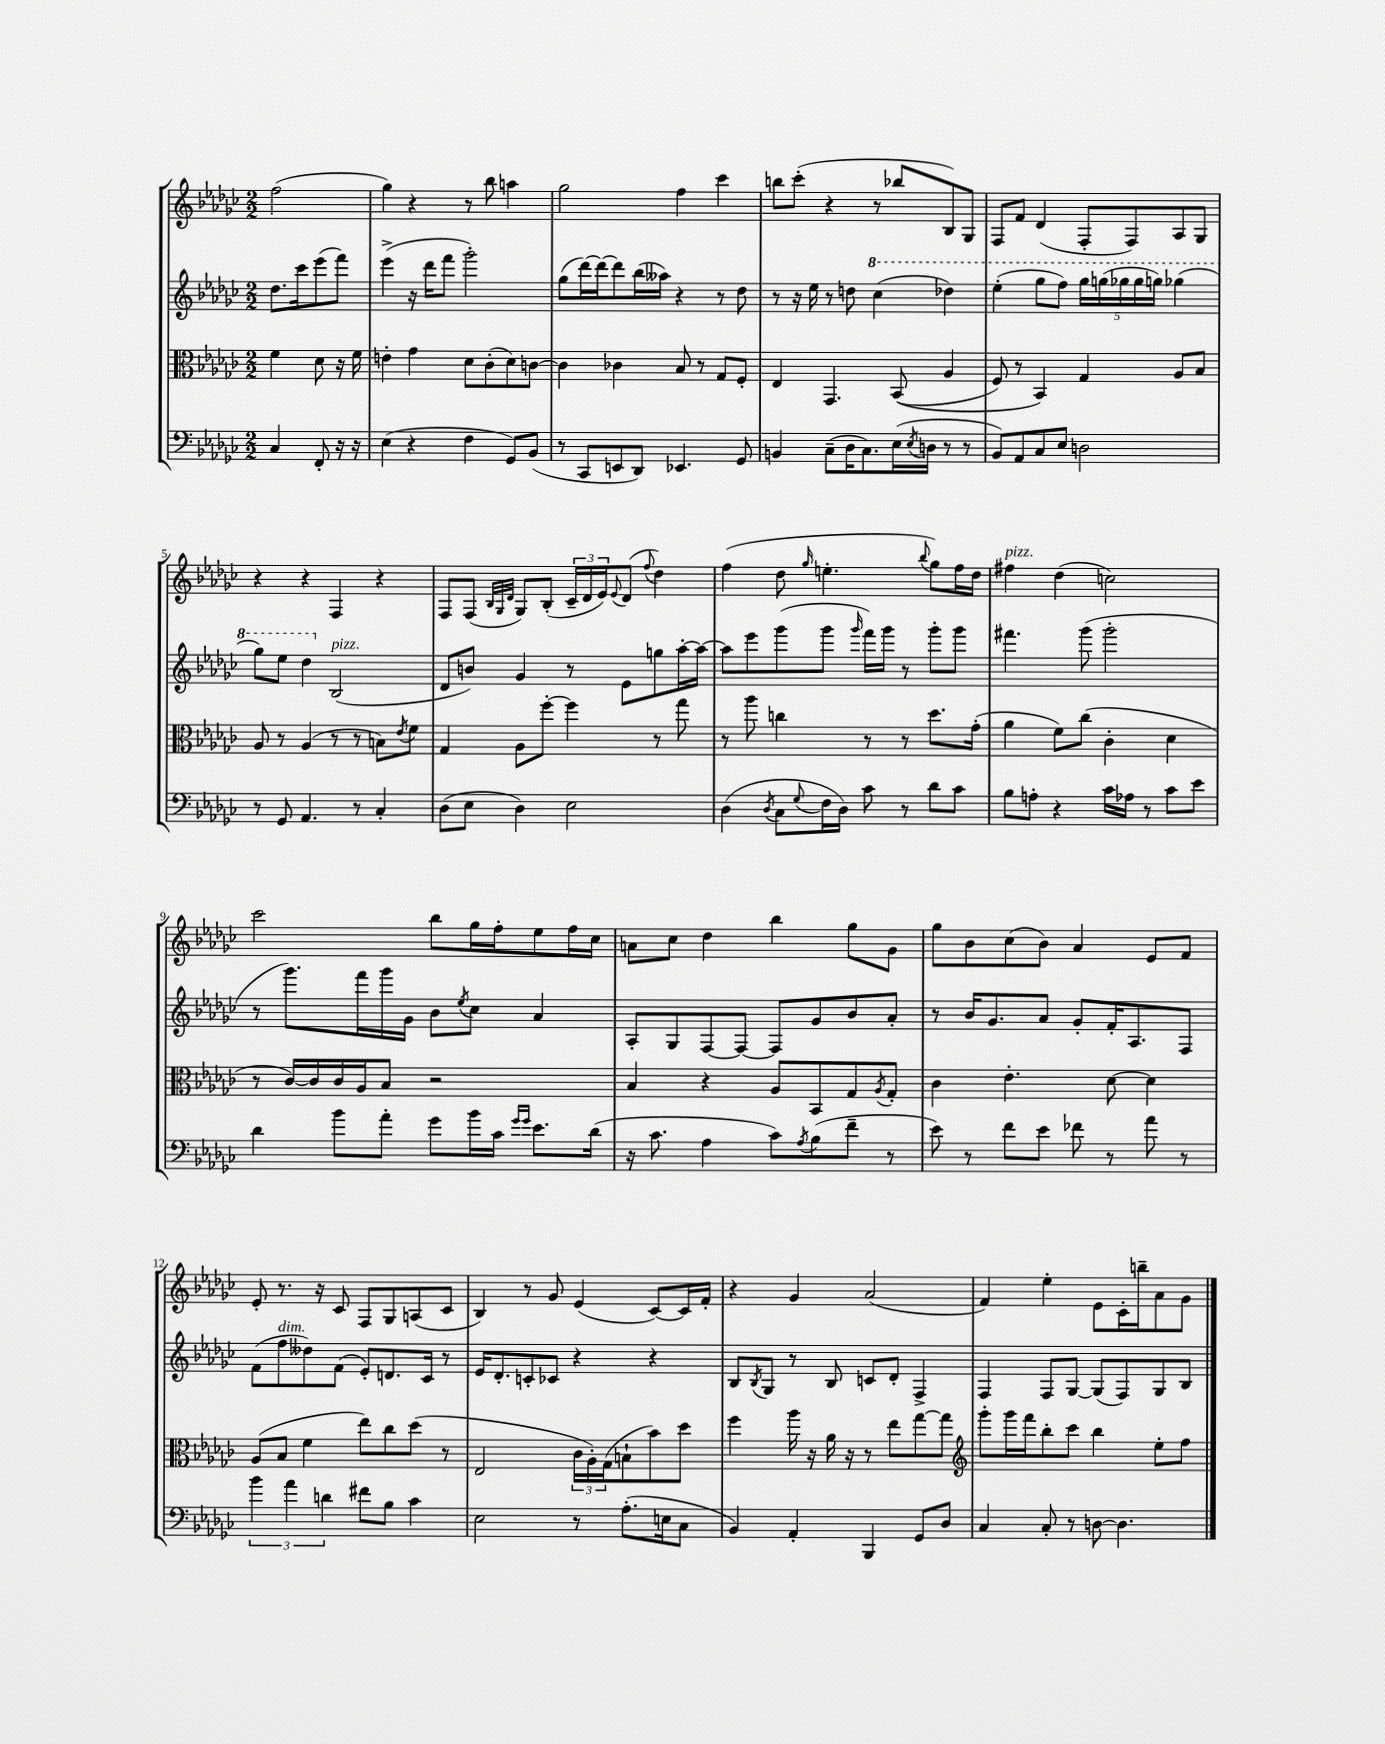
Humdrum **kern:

**kern	**kern	**kern	**kern
*part4	*part3	*part2	*part1
*staff4	*staff3	*staff2	*staff1
*clefF4	*clefC3	*clefG2	*clefG2
*k[b-e-a-d-g-c-]	*k[b-e-a-d-g-c-]	*k[b-e-a-d-g-c-]	*k[b-e-a-d-g-c-]
*M2/2	*M2/2	*M2/2	*M2/2
=	=	=	=
4C-/	4f\	8.dd-\L	(2ff\
.	.	16ccc-\k	.
8FF'/	8d-\	(8eee-\	.
16r	16r	8fff\J)	.
16r	16f\	.	.
=1	=1	=1	=1
(4E-\	4en'\	(4eee-^\	4gg-\)
4r	4g-\	16r	4r
.	.	16ddd-\KL	.
.	.	8fff\J	.
4F\	8d-\L	2ggg-'\)	8r
.	(8c-'\	.	8bb-\
8GG-/L)	8d-\)	.	4aan\
(8BB-/J	[8cn\J	.	.
=2	=2	=2	=2
8r	4c\]	(8gg-\L	2gg-\
8CC-/L	.	[16ddd-\L)	.
.	.	16ddd-\J_	.
8EEn/	4c-X\	8ddd-\]	.
8DD-/J)	.	(16bb-\L	.
.	.	16aa--X\JJ)	.
4.EE-X/	8B-/	4r	4ff\
.	8r	.	.
.	8G-/L	8r	4ccc-\
8GG-/	8F'/J	8dd-\	.
=3	=3	=3	=3
4BBn/	4E-/	8r	8bbn\L
.	.	16r	(8ccc-'\J
.	.	16ee-\	.
(8C-~\L	4.GG-/	8r	4r
16D-\K	.	8ddn\	.
8.C-\)	.	.	.
*	*	*8va	*
.	.	(4ccc-\	8r
(16E-\L	((8BB-/	.	8bb-X/L
8qE-/	.	.	.
16Dn\JJ	.	.	.
8r	4A-/	4ddd-X\)	8B-/)
8r	.	.	8G-/J
=4	=4	=4	=4
8BB-/L)	8F/)	(4eee-'\	8F/L
8AA-/	8r	.	8f/J
8C-/	4BB-/)	8ggg-\L	(4d-/
8E-/J	.	8fff\J)	.
2Dn\	4G-/	20ggg-\LL	8F'/L
.	.	(20gggn\	.
.	.	20ggg-X\	.
.	.	.	8F/)
.	.	20ggg-\	.
.	.	20gggn\JJ)	.
.	8A-/L	(4ggg-X\	8A-/
.	8B-/J	.	8G-/J
!!LO:LB:g=z
=5	=5	=5	=5
8r	8A-/	8ggg-\L)	4r
8GG-/	8r	8eee-\J	.
4.AA-/	(4A-/	4ddd-\	4r
*	*	*X8va	*
!	!	!LO:TX:a:i:t=pizz.	!
.	8r	(2B-/	4F/
8r	8r	.	.
4C-'/	8Bn\L)	.	4r
.	8qe-/	.	.
.	8f\J	.	.
=6	=6	=6	=6
(8D-\L	4G-/	8d-/L	8F/L
8E-\J	.	8bn/J)	(8F/J
.	.	.	32qqB-/LLL
.	.	.	32qqG-/
.	.	.	32qqd-/JJJ
4D-\)	8A-\L	4g-/	8G-/L)
.	[8ff'\J	.	(8B-'/J
2E-\	4ff\]	8r	24c-~/LL
.	.	.	24d-/
.	.	.	24e-/J)
.	.	.	8qqe-/
.	.	8e-\L	(8d-/J
.	.	.	8qqff/
.	8r	8ggn\	4dd-\)
.	8gg-\	[16aa-'\L	.
.	.	16aa-\JJ_	.
=7	=7	=7	=7
(4D-\	8r	8aa-\L]	(4ff\
.	8aa-\	8eee-\	.
8qD-/	.	.	.
8C-\L	4ccn\	(8ggg-\	8dd-\
8qqG-/	.	.	16qqgg-/
16F\L	.	8ggg-\J	4.een'\
16D-\JJ)	.	.	.
.	.	16qqggg-/	.
8c-\	8r	16fff\LL)	.
.	.	16ggg-\JJ	.
8r	8r	8r	.
.	.	.	8qqbb-/
8d-\L	8.dd-\L	8ggg-'\L	8gg-\L)
8c-\J	.	8ggg-\J	16ff\L
.	(16g-'\Jk	.	16dd-\JJ
=8	=8	=8	=8
!	!	!	!LO:TX:a:i:t=pizz.
8B-\L	4a-\	4.fff#X\	4ff#X\
8An'\J	.	.	.
4r	8f\L)	.	(4dd-\
.	(8cc-\J	(8ggg-\	.
16c-\LL	4c-'\	2ggg-'\	2ccn\)
16A-X\JJ	.	.	.
8r	.	.	.
8c-\L	4d-\	.	.
8e-\J	.	.	.
!!LO:LB:g=z
=9	=9	=9	=9
4d-\	8r	8r	2ccc-\
.	[16c-/LL)	8.ggg-\L)	.
.	16c-/]	.	.
8b-\L	16c-/	.	.
.	16A-/J	16fff\L	.
8a-'\J	8B-/J	16ggg-\	.
.	.	16g-\JJ	.
8g-\L	2r	8b-\L	8bb-\L
.	.	8qee-/	.
16b-\L	.	8cc-\J	16gg-\L
16c-\JJ	.	.	16ff'\J
16qqg-/LL	.	.	.
16qqg-/JJ	.	.	.
8.e-\L	.	4a-/	8ee-\
.	.	.	16ff\L
(16d-\Jk	.	.	16cc-\JJ
=10	=10	=10	=10
16r	4B-/	8A-'/L	8an\L
8.c-\	.	.	.
.	.	8G-/	8cc-\J
4A-\	4r	[8F/	4dd-\
.	.	8F/J_	.
8c-\L)	8A-/L	8F/L]	4bb-\
8qA-/	.	.	.
(8B-\	8BB-/	8g-/	.
8f~\J	8G-/	8b-/	8gg-\L
.	8qA-/	.	.
8r	8G-'/J	8a-'/J	8g-\J
=11	=11	=11	=11
8e-\)	4c-\	8r	8gg-\L
8r	.	16b-/KL	8b-\
.	.	8.g-/	.
8f\L	4.e-'\	.	(8cc-\
8e-\J	.	8a-/J	8b-\J)
8f-X\	.	8g-'/L	4a-/
8r	[8d-\	16f'/K	.
.	.	8.A-/	.
8a-\	4d-\]	.	8e-/L
8r	.	8F/J	8f/J
!!LO:LB:g=z
=12	=12	=12	=12
6b-\	(8A-/L	(8f\L	8e-'/
!	!	!LO:TX:a:i:t=dim.	!
.	8B-/J	8ff\	8.r
6a-\	.	.	.
.	4f\	8dd--X\)	.
.	.	.	16r
6dn\	.	.	.
.	.	(8f\J	8c-/
8f#X\L	8ee-\L)	8e-'/L)	8F/L
8B-\J	8cc-\	8.dn/	8G-/
4c-\	(8dd-\J	.	(8An/
.	.	16c-/Jk	.
.	8r	8r	8c-/J
=13	=13	=13	=13
2E-\	2E-/	16e-/KL	4B-/)
.	.	8.d-'/	.
.	.	8cn'/	8r
.	.	8c-X/J	8g-/
8r	24c-\LL	4r	(4e-/
.	24A-'\)	.	.
.	(24G-\J	.	.
(8.A-'\L	8Bn`\	.	.
.	8b-\)	4r	[8c-/L)
16En\k	.	.	.
8C-\J	8dd-\J	.	16c-/L]
.	.	.	16f'/JJ
=14	=14	=14	=14
4BB-/)	4ff\	8B-/L	4r
.	.	8qB-/	.
.	.	8G-/J	.
4AA-'/	16aa-\	8r	4g-/
.	16r	.	.
.	16a-\	8B-/	.
.	16r	.	.
4BBB-/	8r	8cn/L	(2a-/
.	8ee-\L	8d-'/J	.
8GG-/L	[8gg-\	4F^/	.
8D-/J	8gg-\J]	.	.
=15	=15	=15	=15
*	*clefG2	*	*
4C-/	8ggg-'\L	4F/	4f/)
.	16ggg-\L	.	.
.	16fff\J	.	.
8C-'/	8bb-'\	8F/L	4ee-'\
8r	8ccc-\J	[8G-/J	.
[8Dn\	4bb-\	(8G-/L]	8e-\L
4.D\]	.	8F/)	16c-'\L
.	.	.	16bbn~\J
.	8ee-'\L	8G-/	8a-\
.	8ff\J	8B-/J	8g-\J
==	==	==	==
*-	*-	*-	*-
